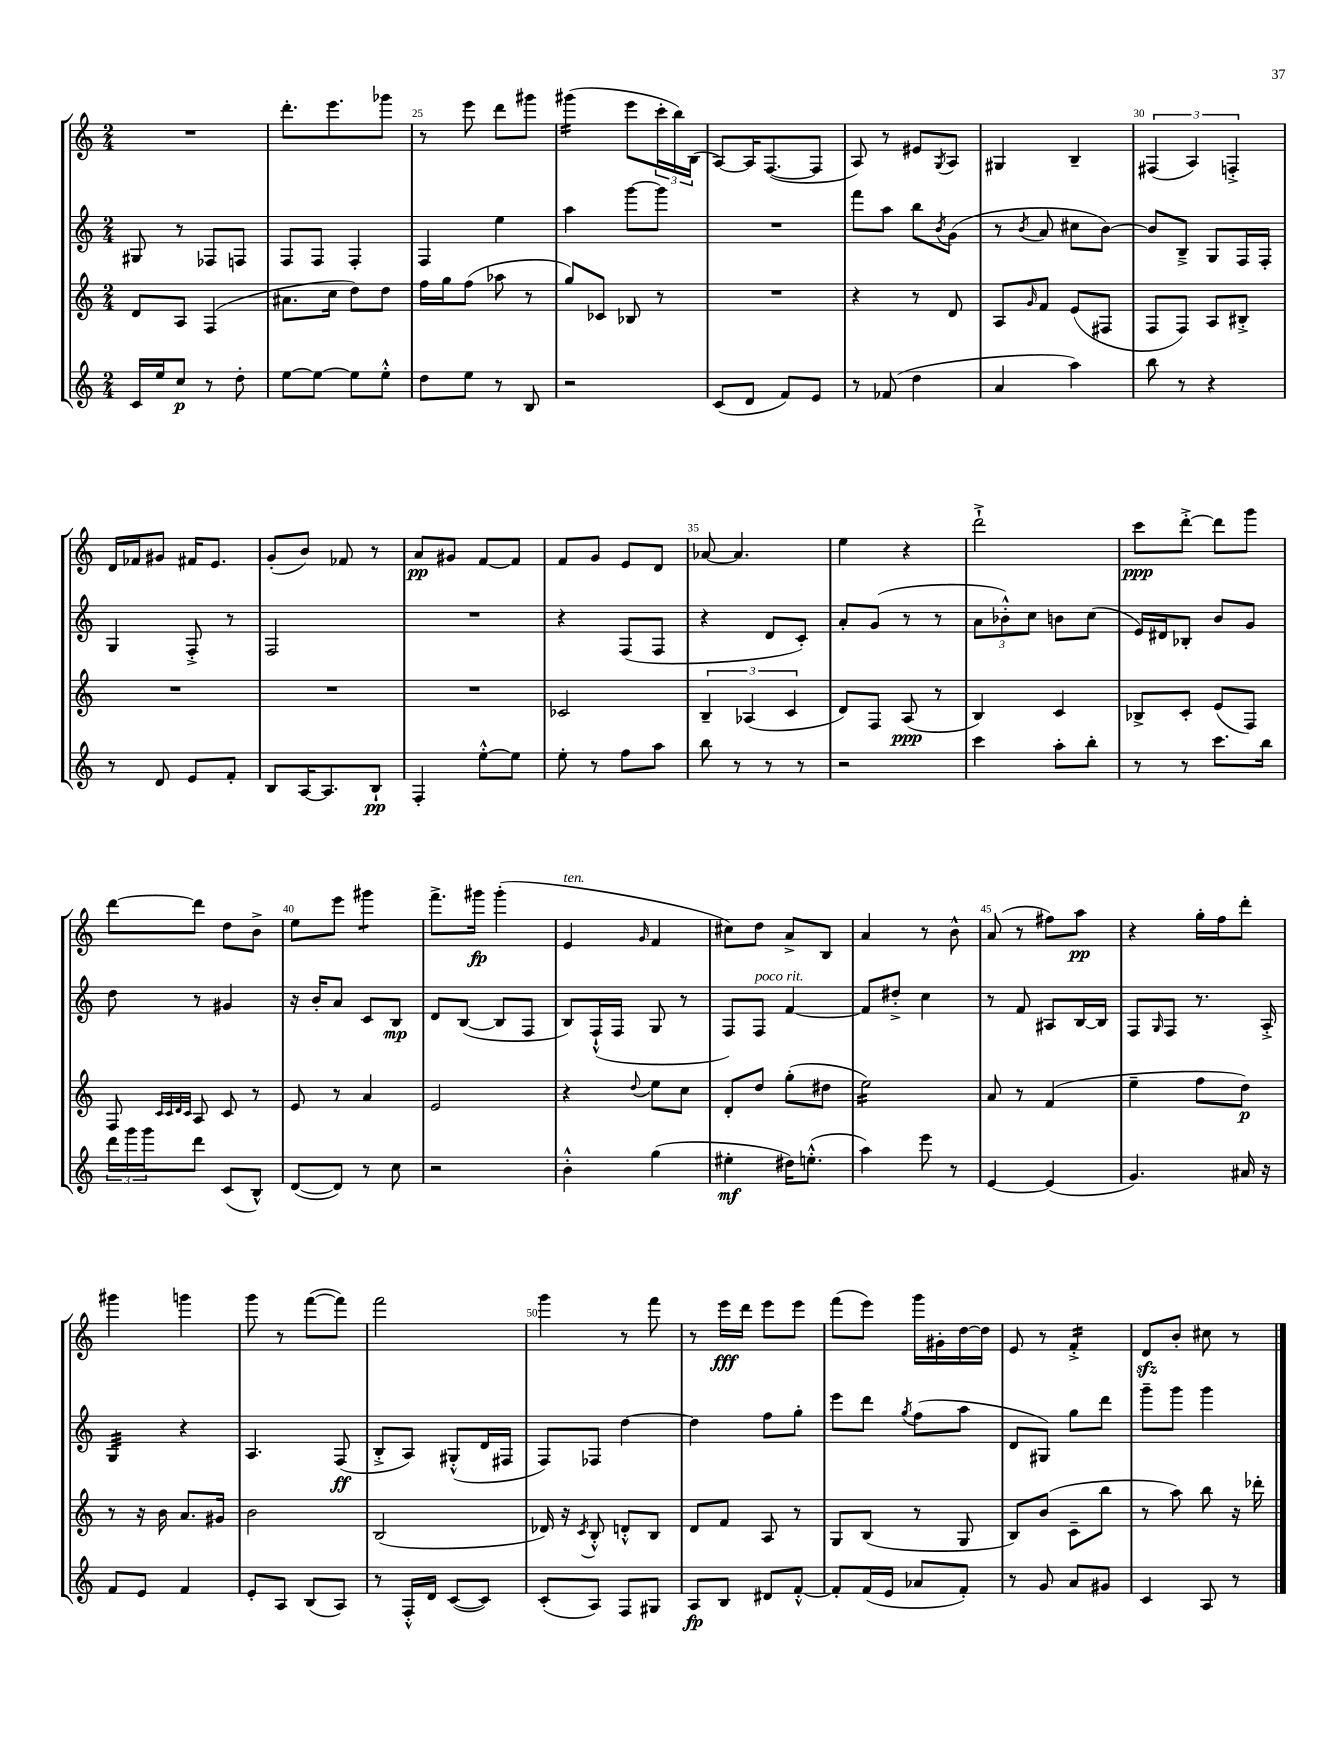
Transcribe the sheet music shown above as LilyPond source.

<<
\new StaffGroup <<
\new Staff = "s0" {
    \clef treble \key c \major \numericTimeSignature \time 2/4
    R2 |
    d'''8.-. e'''8. ges'''8 |
    r8 e'''8 d'''8 gis'''8 |
    gis'''4:16( e'''8 \tuplet 3/2 { c'''16-. b''16) b16( } |
    a8~) a16 f8.~( f8 |
    a8) r8 eis'8 \acciaccatura { g8 } a8 |
    gis4 b4-- |
    \tuplet 3/2 { fis4( a4) f4-.-> } |
    d'16 fes'16 gis'8 fis'16 e'8. |
    g'8-.( b'8) fes'8 r8 |
    a'8\pp gis'8 f'8~ f'8 |
    f'8 g'8 e'8 d'8 |
    aes'8~ aes'4. |
    e''4 r4 |
    d'''2-!-> |
    c'''8\ppp d'''8~-.-> d'''8 g'''8 |
    d'''8~ d'''8 d''8 b'8-> |
    e''8 e'''8 gis'''4:8 |
    f'''8.-> gis'''16\fp gis'''4-.( |
    e'4^\markup { \italic "ten." } \grace { g'16 } f'4 |
    cis''8) d''8 a'8-> b8 |
    a'4 r8 b'8-^ |
    a'8( r8 fis''8) a''8\pp |
    r4 g''16-. f''16 d'''8-. |
    gis'''4 g'''4 |
    g'''8 r8 f'''8~( f'''8) |
    f'''2 |
    g'''4 r8 f'''8 |
    r8 e'''16\fff d'''16 e'''8 e'''8 |
    f'''8( e'''8) g'''16 gis'16-. d''16~ d''16 |
    e'8 r8 f'4:16-.-> |
    d'8\sfz b'8-. cis''8 r8 \bar "|." |
}
\new Staff = "s1" {
    \clef treble \key c \major \numericTimeSignature \time 2/4
    gis8 r8 fes8 f8 |
    f8 f8 f4-. |
    f4 e''4 |
    a''4 g'''8~ g'''8 |
    R2 |
    f'''8 a''8 b''8 \acciaccatura { b'8 } g'8( |
    r8 \acciaccatura { b'8 } a'8 cis''8 b'8~) |
    b'8 b8---> g8 f16 f16-. |
    g4 f8-.-> r8 |
    f2 |
    R2 |
    r4 f8( f8 |
    r4 d'8 c'8-.) |
    a'8-. g'8( r8 r8 |
    \tuplet 3/2 { a'8 bes'8-.-^) c''8 } b'8 c''8( |
    e'16) dis'16 bes8-. b'8 g'8 |
    d''8 r8 gis'4 |
    r16 b'16-. a'8 c'8 b8\mp |
    d'8 b8~( b8 f8 |
    b8) f16-!-^( f16 g8 r8 |
    f8) f8^\markup { \italic "poco rit." } f'4~ |
    f'8 dis''8-.-> c''4 |
    r8 f'8 ais8 b16~ b16 |
    f8 \grace { g16 } f8 r8. a16-.-> |
    g4:32 r4 |
    a4. f8\ff( |
    b8-.-> a8) gis8-.-^( d'16 fis16 |
    f8) fes8 d''4~ |
    d''4 f''8 g''8-. |
    e'''8 d'''8 \acciaccatura { g''8 } f''8( a''8 |
    d'8 gis8) g''8 d'''8 |
    g'''8-- g'''8 g'''4 \bar "|." |
}
\new Staff = "s2" {
    \clef treble \key c \major \numericTimeSignature \time 2/4
    d'8 a8 f4( |
    ais'8. c''16 d''8) d''8 |
    f''16 g''16 f''8( aes''8 r8 |
    g''8) ces'8 bes8 r8 |
    R2 |
    r4 r8 d'8 |
    a8 \grace { g'16 } f'8 e'8( fis8 |
    f8 f8) a8 bis8-.-> |
    R2 |
    R2 |
    R2 |
    ces'2 |
    \tuplet 3/2 { b4-- aes4( c'4 } |
    d'8) f8 a8\ppp( r8 |
    b4) c'4 |
    bes8-> c'8-. e'8( f8) |
    f8 \grace { c'32 c'32 d'32 c'32 } a8 c'8 r8 |
    e'8 r8 a'4 |
    e'2 |
    r4 \appoggiatura { d''8 } e''8 c''8 |
    d'8-. d''8 g''8-.( dis''8 |
    e''2:16) |
    a'8 r8 f'4( |
    e''4-- f''8 d''8\p) |
    r8 r16 b'16 a'8. gis'16 |
    b'2 |
    b2( |
    des'16) r16 \acciaccatura { c'8 } b8-.-^ d'8-.-^ b8 |
    d'8 f'8 a8 r8 |
    g8 b8( r8 g8 |
    b8) b'8( c'8-- b''8 |
    r8 a''8) b''8 r16 des'''16-. \bar "|." |
}
\new Staff = "s3" {
    \clef treble \key c \major \numericTimeSignature \time 2/4
    c'16 e''16 c''8\p r8 d''8-. |
    e''8~ e''8~ e''8 e''8-.-^ |
    d''8 e''8 r8 b8 |
    r2 |
    c'8( d'8 f'8) e'8 |
    r8 fes'8( d''4 |
    a'4 a''4) |
    b''8 r8 r4 |
    r8 d'8 e'8 f'8-. |
    b8 a16~ a8. b8-!\pp |
    f4-. e''8~-.-^ e''8 |
    e''8-. r8 f''8 a''8 |
    b''8 r8 r8 r8 |
    r2 |
    c'''4 a''8-. b''8-. |
    r8 r8 c'''8. b''16 |
    \tuplet 3/2 { d'''16 g'''16 g'''16 } d'''8 c'8( b8-^) |
    d'8~( d'8) r8 c''8 |
    r2 |
    b'4-.-^ g''4( |
    eis''4-.\mf dis''16) e''8.-.-^( |
    a''4) e'''8 r8 |
    e'4~ e'4( |
    g'4.) ais'16 r16 |
    f'8 e'8 f'4 |
    e'8-. a8 b8( a8) |
    r8 f16-.-^ d'16 c'8~( c'8) |
    c'8-.( a8) f8 gis8 |
    a8\fp b8 dis'8 f'8~-.-^ |
    f'8-. f'16( e'16 aes'8 f'8-.) |
    r8 g'8 a'8 gis'8 |
    c'4 a8 r8 \bar "|." |
}
>>
>>
\layout { \context { \Score currentBarNumber = #23 \override BarNumber.break-visibility = ##(#f #t #t) barNumberVisibility = #(every-nth-bar-number-visible 5) } }
